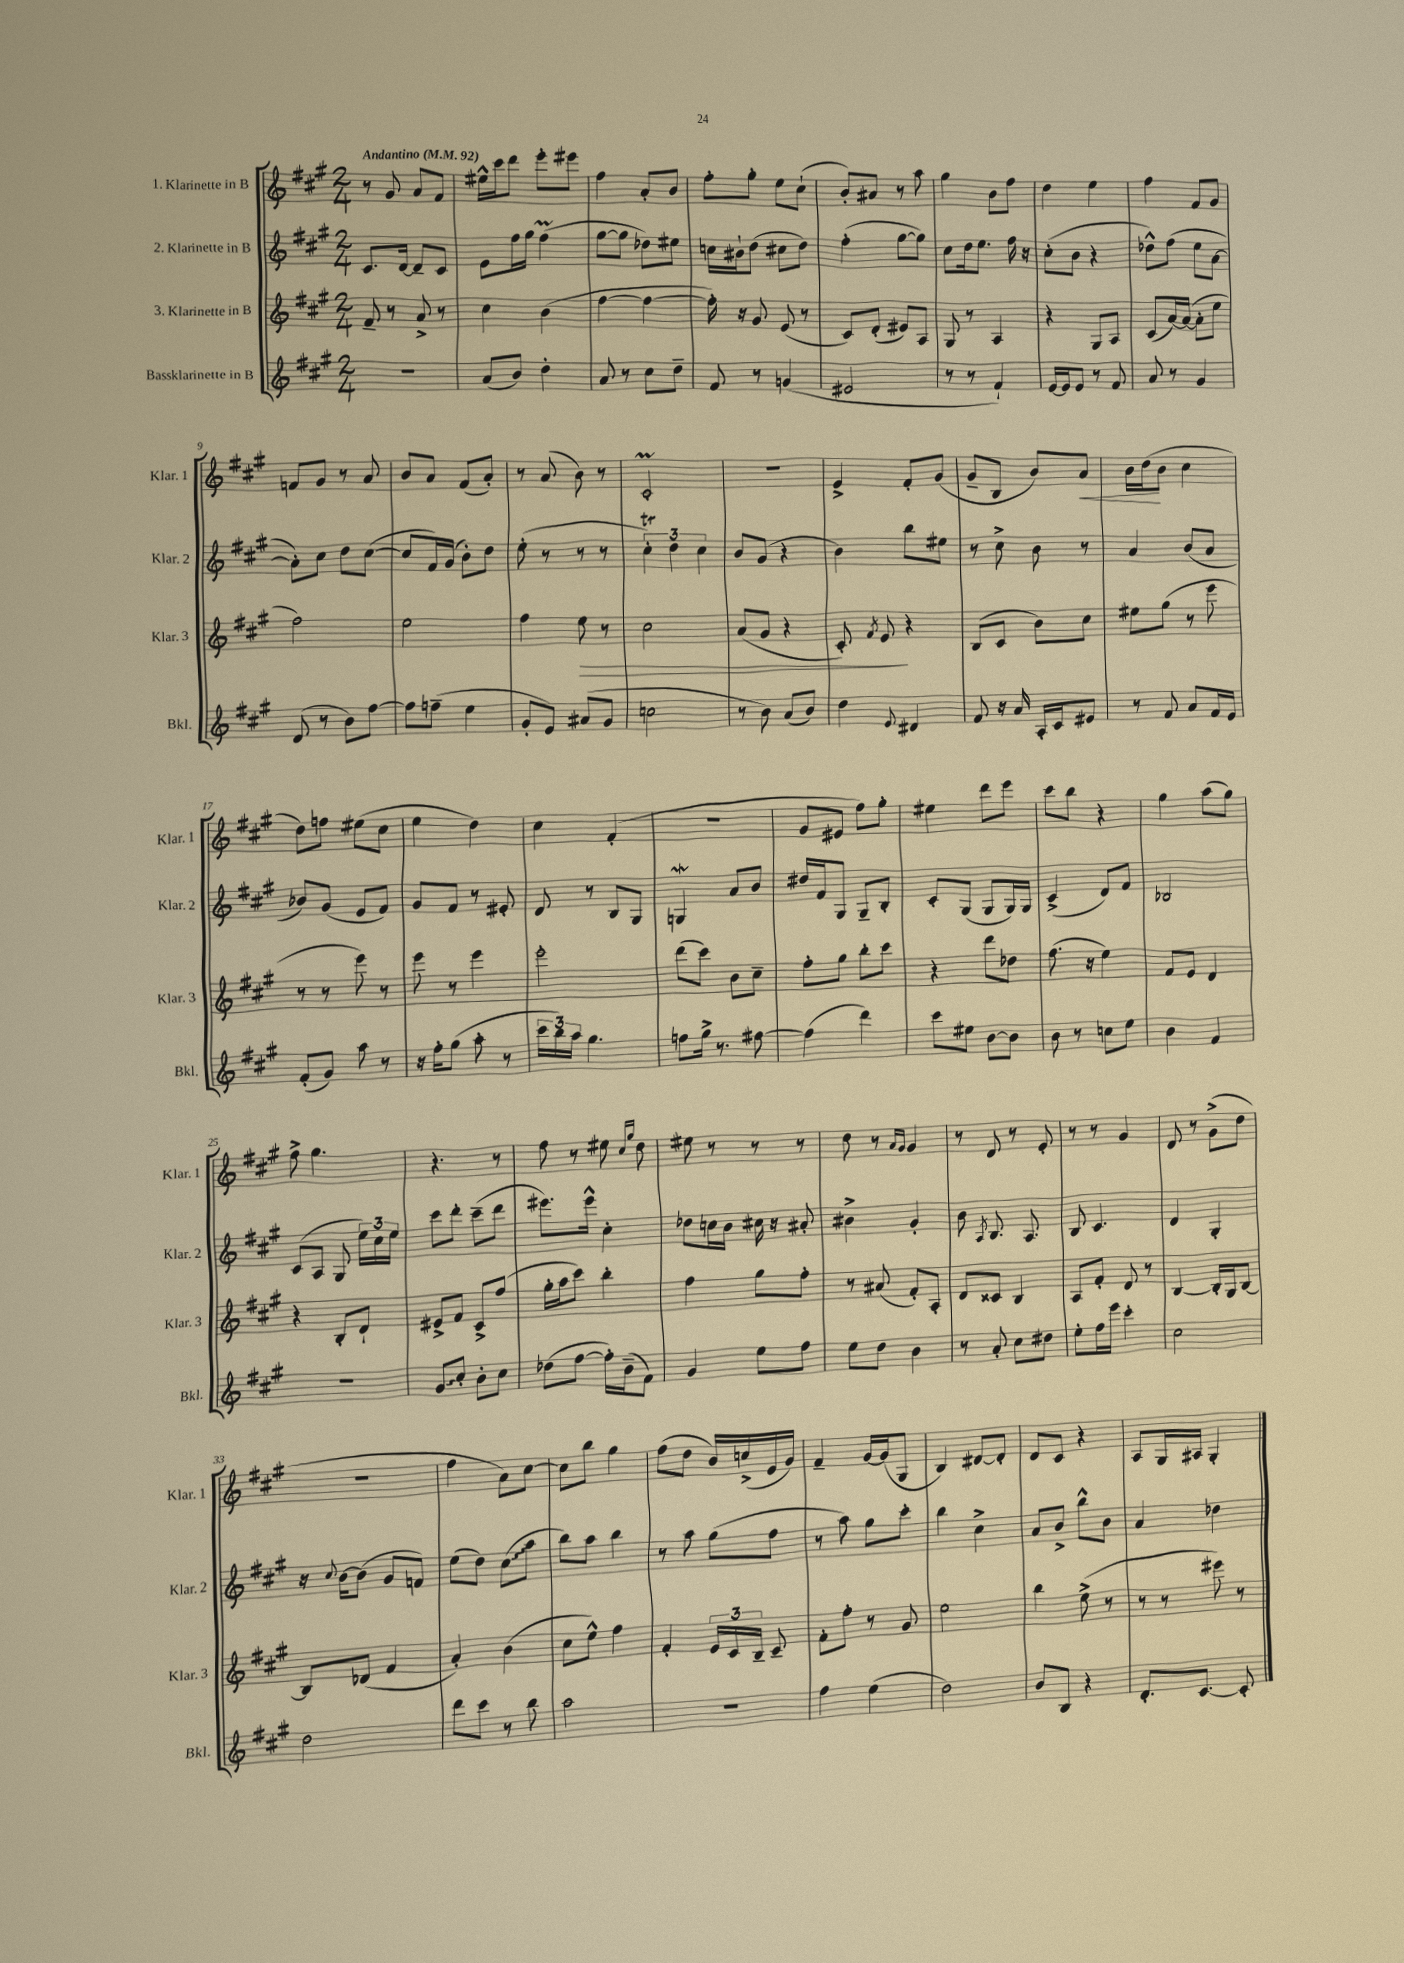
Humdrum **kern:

**kern	**kern	**kern	**kern
*staff4	*staff3	*staff2	*staff1
*clefG2	*clefG2	*clefG2	*clefG2
*k[f#c#g#]	*k[f#c#g#]	*k[f#c#g#]	*k[f#c#g#]
*M2/4	*M2/4	*M2/4	*M2/4
*MM92	*MM92	*MM92	*MM92
2r	8f#~/	8.c#/L	8r
.	8r	.	8g#/
.	.	[16d/Jk	.
.	8a^/	8d~/]L	8a/L
.	8r	8c#/J	8f#/J
=	=	=	=
(8a/L	4cc#\	8e\L	16ee#^^\LL
.	.	.	16ccc#\J
8b/J)	.	16ff#\L	8ddd\J
.	.	16gg#\JJ	.
4dd'\	(4b\	(4ff#\	8eee'\L
.	.	.	8eee#\J
=	=	=	=
8a/	[4ff#\	[8gg#\L	4ff#\
8r	.	8gg#\]J	.
8cc#\L	4ff#\_	8dd-\L)	8a'/L
8dd~\J	.	8ee#\J	8b/J
=	=	=	=
8f#/	16ff#'\])	16cc\LL	8ff#'\L
.	16r	16b#`\J	.
8r	8g#/	(8dd\J	8gg#'\J
(4g/	(8e/	8cc#\L	8ee\L
.	8r	8dd\J)	(8cc#`\J
=	=	=	=
2e#/	8c#/L)	(4ff#'\	8b'/L)
.	(8d'/J	.	8a#/J
.	8e#/L)	[8gg#\L	8r
.	8A/J	8gg#\]J)	8aa\
=	=	=	=
8r	8G#/	8cc#\L	4gg#\
8r	8r	16dd\k	.
.	.	8.ee\J	.
4f#`/)	4A/	.	8b\L
.	.	16ff#\	8ff#\J
.	.	16r	.
=	=	=	=
[16e/LL	4r	(8cc#'\L	4dd\
16e/]J	.	.	.
8e/J	.	8b\J	.
8r	8G#/L	4r	4ee\
8f#/	8A/J	.	.
=	=	=	=
8a/	(8c#/L	8dd-^^\L)	4ff#\
8r	[16a/L)	(8ff#\J	.
.	(16a/_JJ	.	.
4g#/	8a'\]L	8ee\L	8f#/L
.	8ee\J	[8a\J	8g#/J
=	=	=	=
(8d/	2ff#\)	8a'\]L)	8f/L
8r	.	8cc#\J	8g#/J
8b\L)	.	8dd\L	8r
[8ff#\J	.	([8cc#\J	8a/
=	=	=	=
8ff#\]L	2ee\	8cc#/]L	8b/L
(8ff~\J	.	16f#/L)	8a/J
.	.	(16g#/JJ	.
4ee\	.	8b'\L)	(8f#/L
.	.	8dd\J	8a'/J)
=	=	=	=
8g#'/L	4ff#\	(8ee'\	8r
8e/J)	.	8r	(8a/
(8a#/L	8ee\	8r	8b\)
8g#/J	8r	8r	8r
=	=	=	=
2cc\	2cc#\	6cc#'\)	2c#'/
.	.	6dd\	.
.	.	6cc#\	.
=	=	=	=
8r	(8a/L	8b/L	2r
8b\)	8g#/J	(8g#/J	.
(8a/L	4r	4r	.
8b/J)	.	.	.
=	=	=	=
4dd\	8c#'/)	4b\)	4e^/
.	8qf#/	.	.
.	8e/	.	.
8qqe/	.	.	.
4d#/	4r	8bb\L	8f#'/L
.	.	8ee#\J	(8g#/J
=	=	=	=
8f#/	(8B/L	8r	8g#~/L
16r	8c#/J	8cc#^\	8B/J
16a/	.	.	.
16A'/LL	8b\L)	8b\	8b/L)
16c#/J	.	.	.
8e#/J	8cc#\J	8r	8a/J
=	=	=	=
8r	8ee#\L	4a/	16b\LL
.	.	.	(16dd\J
8f#/	(8gg#\J	.	8b\J
8a/L	8r	(8b/L	4cc#\
16f#/L	8eee\	8a/J	.
16e/JJ	.	.	.
=	=	=	=
(8f#'/L	8r	8b-/L)	8dd\L)
8g#/J)	8r	(8g#/J	8ff\J
8aa\	8eee\)	8e/L	(8ee#\L
8r	8r	8f#/J)	8cc#\J
=	=	=	=
16r	8eee\	8g#/L	4ee\
16ff#'\LK	.	.	.
(8gg#\J	8r	8f#/J	.
8aa'\	4eee\	8r	4dd\)
8r	.	8e#'/	.
=	=	=	=
24ccc#\LL	2eee'\	8d/	4cc#\
24bb\)	.	.	.
24aa\JJ	.	.	.
4.gg#\	.	8r	.
.	.	8B/L	(4f#'/
.	.	8G#/J	.
=	=	=	=
8ff\L	(8ddd\L	4G/	2r
16gg#^\Jk	8ccc#\J)	.	.
8.r	.	.	.
.	8b\L	8a/L	.
[8ff#\	8cc#~\J	8b/J	.
=	=	=	=
(4ff#\]	8ff#'\L	16dd#/LL	8g#/L
.	.	16f#/J	.
.	8gg#\J	8G#/J	8e#/J
4ddd\)	8bb'\L	8G#~/L	8ff#\L)
.	8ccc#\J	8B'/J	8gg#'\J
=	=	=	=
8ccc#\L	4r	8c#'/L	4ee#\
8ee#\J	.	(8G#/J	.
[8b\L	8ddd\L	8G#/L	8ddd\L
8b\]J	8dd-\J	16G#/L)	8eee\J
.	.	16G#/JJ	.
=	=	=	=
8b\	(8.ff#\	(4c#^/	8ccc#\L
8r	.	.	8bb\J
.	16r	.	.
8cc\L	4ee\)	8d/L)	4r
8ee\J	.	8f#/J	.
=	=	=	=
4b\	8f#/L	2B-/	4gg#\
.	8e/J	.	.
4f#/	4d/	.	(8aa\L
.	.	.	8gg#\J)
=	=	=	=
2r	4r	(8c#/L	8ff#^\
.	.	8A/J	4.gg#\
.	8B'/L	8G#/	.
.	8d`/J	24ee\LL)	.
.	.	24cc#\	.
.	.	24ee\JJ	.
=	=	=	=
8g#/L	8e#^/L	8ccc#\L	4.r
8cc#'/J	8f#/J	8ddd'\J	.
8b'\L	8c#^/L	(8ccc#~\L	.
8cc#\J	(8ff#/J	8ddd\J	8r
=	=	=	=
(8dd-\L	16gg#'\LL	8.eee#\L)	8ff#\
.	16aa\J	.	.
[8ff#\J	8ccc#\J)	.	8r
.	.	16eee#^^\Jk	.
16ff#'\]LL)	4bb'\	4cc#'\	8ee#\
(16b~\J	.	.	.
.	.	.	16qqcc#/LL
.	.	.	16qqgg#/JJ
8f#\J)	.	.	8dd\
=	=	=	=
4g#/	4ff#\	8dd-\L	8ee#\
.	.	16cc\L	8r
.	.	16b\JJ	.
8ee\L	8gg#\L	16cc#\	8r
.	.	16r	.
8ff#\J	8ff#'\J	8a#'/	8r
=	=	=	=
8ee\L	8r	4b#^\	8dd\
8dd\J	(8a#/	.	8r
.	.	.	16qqa/LL
.	.	.	16qqg#/JJ
4b\	8f#'/L)	4g#'/	4g#/
.	8A'/J	.	.
=	=	=	=
8r	8d/L	8b\	8r
.	.	8qA/	.
8a'/	8c##/J	8.B/	8d/
8cc#\L	4B/	.	8r
.	.	8.A/	.
8dd#\J	.	.	8e'/
=	=	=	=
8ee'\L	8A/L	8B/	8r
16ff#\L	8f#'/J	4.c#/	8r
16eee\JJ	.	.	.
4ccc#'\	8d/	.	4g#/
.	8r	.	.
=	=	=	=
2cc#\	[4B/	4d/	8d/
.	.	.	8r
.	16B'/]LL	4G#'/	(8g#^\L
.	16G#/J	.	.
.	[8B/J	.	8dd\J
=	=	=	=
2dd\	8B/]L	16r	2r
.	.	8qqcc#/	.
.	.	[16b\LK	.
.	(8d-/J	(8b\]J	.
.	4f#/	8g#/L	.
.	.	8f/J)	.
=	=	=	=
8ddd\L	4a'/)	(8ee\L	4ff#\
8ccc#\J	.	8dd\J)	.
8r	(4b\	(8cc#\L	8a\L)
8bb\	.	8aa\J	[8cc#\J
=	=	=	=
2aa\	8cc#\L	8bb\L)	8cc#\]L
.	8ee^^\J)	8aa\J	8bb\J
.	4ff#\	4bb\	4gg#\
=	=	=	=
2r	4f#'/	8r	(8ff#\L
.	.	8aa\	8dd\J
.	24e/LL	(8gg#\L	16b/LL)
.	24c#/	.	.
.	.	.	(16cc^/
.	24B~/JJ	.	.
.	8c#~/	8ff#\J	16e/
.	.	.	16g#/JJ)
=	=	=	=
4ff#\	8f#'\L	8r	4f#~/
.	8ff#'\J	8aa\)	.
(4ee\	8r	8gg#\L	[16g#/LL
.	.	.	(16g#/]J
.	8g#/	8ccc#'\J	8G#/J
=	=	=	=
2dd\)	2ee\	4bb\	4B/)
.	.	4cc#^\	[8d#/L
.	.	.	8d#'/]J
=	=	=	=
8b/L	4bb\	8a/L	8d/L
8B/J	.	8b^/J	8c#/J
4r	(8ee^\	8bb^^\L	4r
.	8r	8b\J	.
=	=	=	=
8.d'/L	8r	4a/	8A/L
.	8r	.	16G#/L
[8.c#/J	.	.	16A#/JJ
.	8eee#\)	4dd-\	4G#'/
8c#'/]	8r	.	.
==	==	==	==
*-	*-	*-	*-
